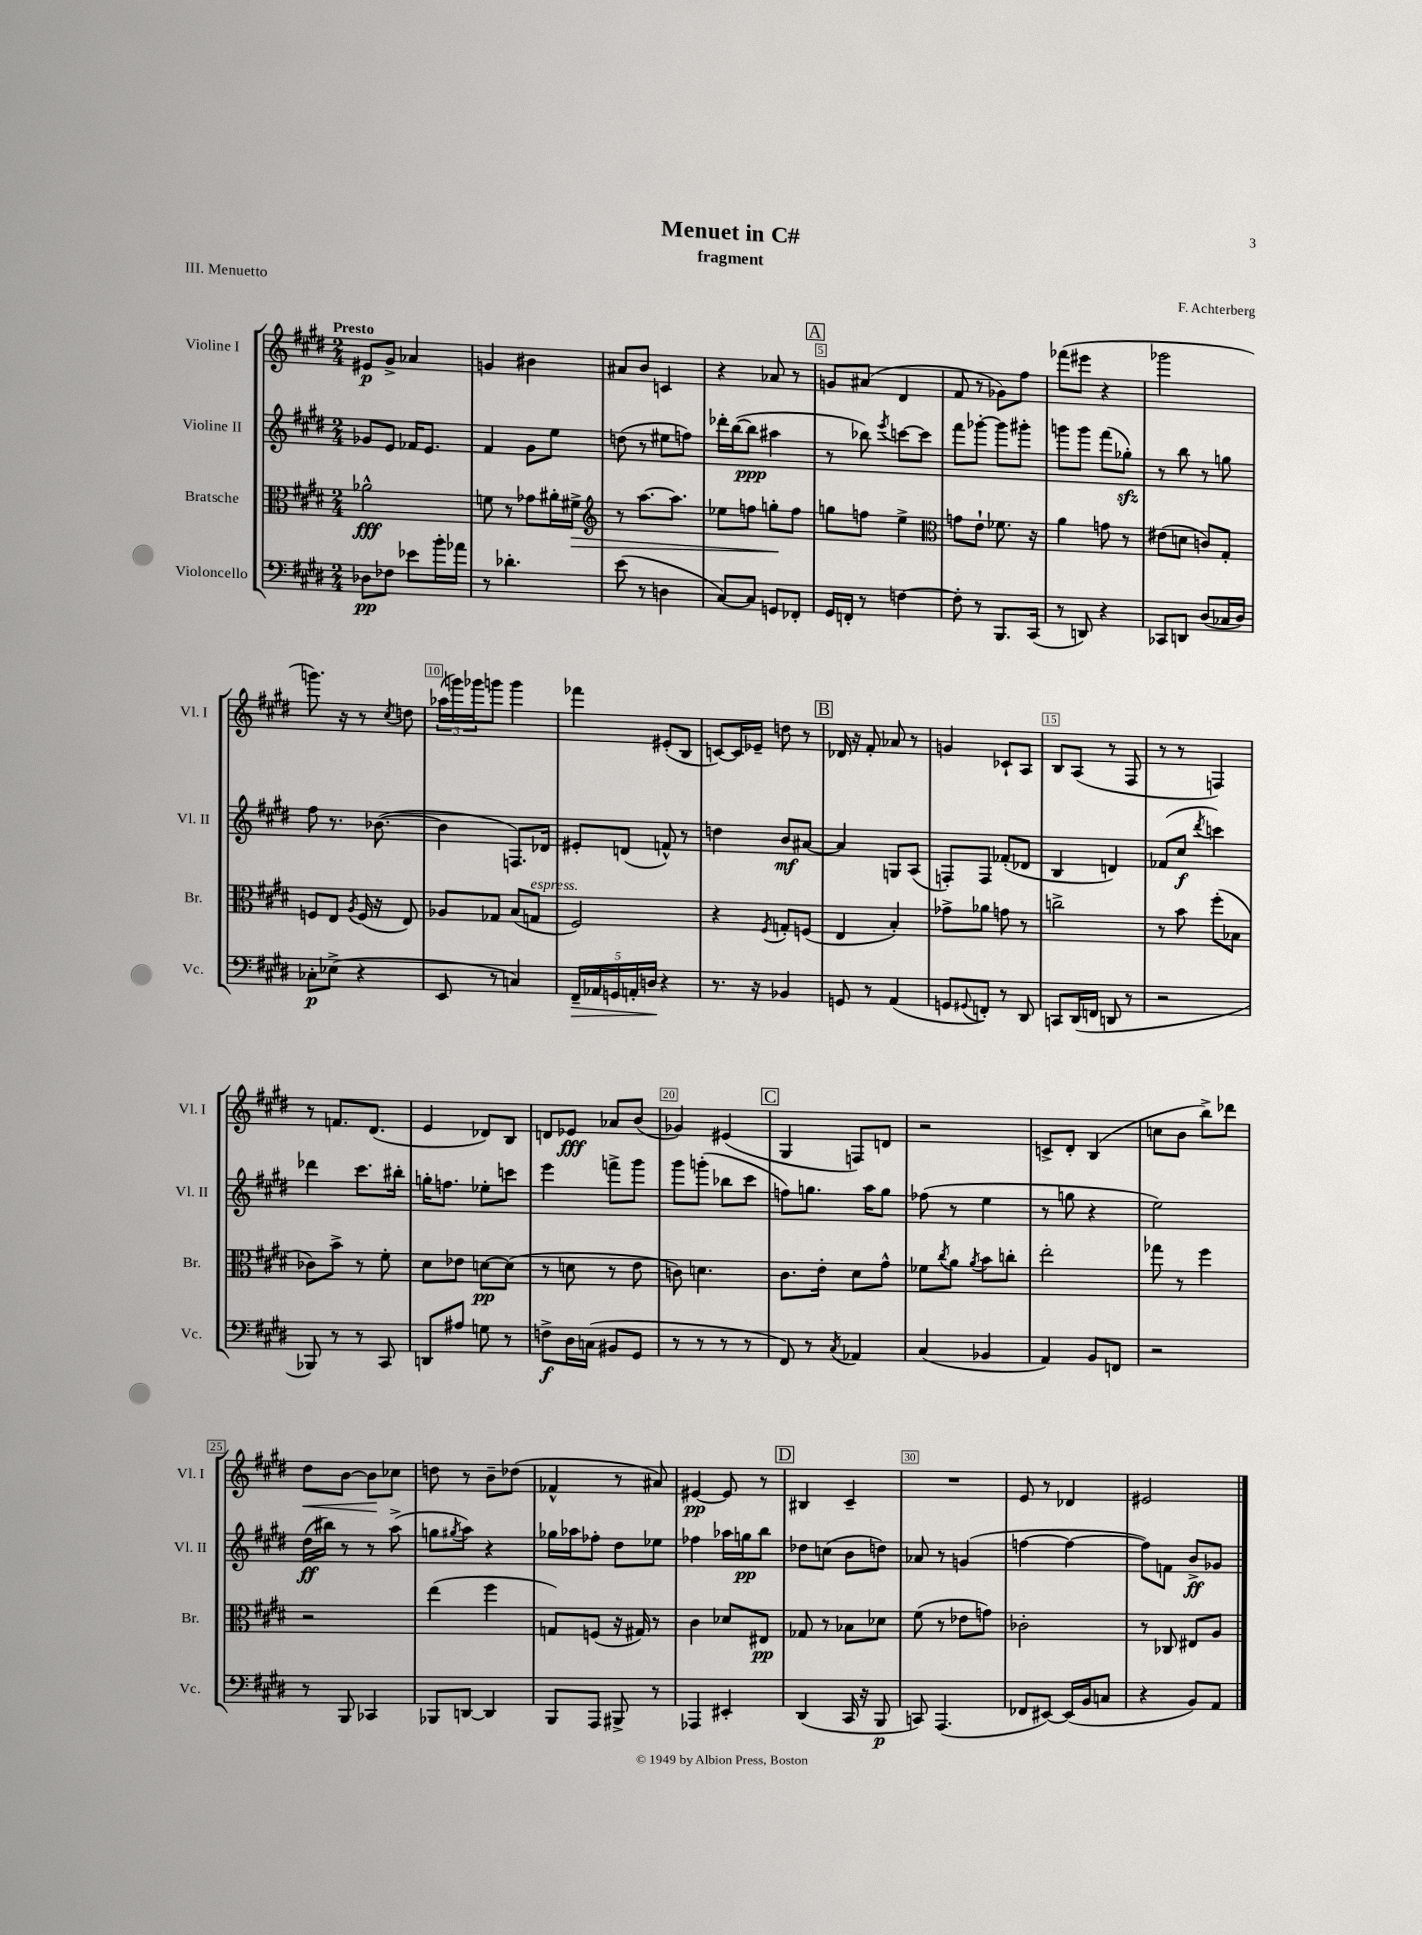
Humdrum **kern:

**kern	**kern	**kern	**kern
*staff4	*staff3	*staff2	*staff1
*clefF4	*clefC3	*clefG2	*clefG2
*k[f#c#g#d#]	*k[f#c#g#d#]	*k[f#c#g#d#]	*k[f#c#g#d#]
*M2/4	*M2/4	*M2/4	*M2/4
8D-\L	2a-^^\	8g-/L	8e#/L
8F-\J	.	8e/J	8g#^/J
8e-\L	.	16f-/LK	4a-/
.	.	8.e/J	.
16b'\L	.	.	.
16a-\JJ	.	.	.
=	=	=	=
8r	8f\	4f#/	4g/
4.d-'\	8r	.	.
.	8g-\L	8g#\L	4b#\
.	16a#'\L	8ee\J	.
.	16f#^\JJ	.	.
=	=	=	=
*	*clefG2	*	*
(8e\	8r	(8dd\	8a#/L
8r	[8.aa\L	8r	8b/J
4D\	.	8ee#\L	4c/
.	8.aa\]J	.	.
.	.	8ff\J)	.
=	=	=	=
[8C#/L)	8ee-\L	16ddd-'\LL	4r
.	.	([16bb\J	.
8C#/]J	8ff\J	8bb\]J	.
8GG/L	8gg'\L	4aa#\	8a-/
8FF-'/J	8ff\J	.	8r
=	=	=	=
16GG#/LL	8gg\L	8r	8g/L
16FF'/JJ	.	.	.
8r	8ff\J	8bb-\)	(8a#/J
.	.	8qeee/	.
[4F\	4ee^\	[8ccc\L	4d#/
.	.	8ccc\]J	.
=	=	=	=
*	*clefC3	*	*
8F'\]	8g\L	8fff#\L	8f#/
8r	8e`\J	[8ggg-'\J	8r
8.BBB/L	8.f-\	8ggg-\]L	8g-\L)
.	.	8ggg#'\J	8ff#\J
(16CC#/Jk	16r	.	.
=	=	=	=
8r	4a\	8ggg\L	(8fff-\L
8DD/)	.	8ggg\J	8eee#\J
4r	8g\	(8fff#\L	4r
.	8r	8gg-'\J)	.
=	=	=	=
8CC-/L	(8e#\L	8r	2ggg-\
8DD/J	8d\J	8bb\	.
(8D#/L	8c/L)	8r	.
16C-/L	8G#'/J	8gg\	.
16D#/JJ)	.	.	.
=	=	=	=
8C-'\L	8F/L	8ff#\	8.ggg\)
(8E-^\J	8E/J	8.r	.
.	.	.	16r
.	8qA/	.	.
4r	(16F/	.	8r
.	16r	([8.b-\	.
.	.	.	8qcc#/
.	8E/)	.	8dd\
=	=	=	=
8EE/	8A-/L	4b-\]	(24aa-\LL
.	.	.	24ggg\)
.	.	.	24ggg-\J
8r	8G-/J	.	8ggg\J
4C/)	(8B/L	8.F/L)	4ggg\
.	8G/J	.	.
.	.	16d-/Jk	.
=	=	=	=
20FF#~/LL	2F#/)	8e#'/L	4fff-\
20AA-/	.	.	.
20GG/	.	.	.
.	.	(8d/J	.
20AA'/	.	.	.
20D/JJ	.	.	.
4r	.	8f^^/)	(8e#'/L
.	.	8r	8B/J
=	=	=	=
8.r	4r	4dd\	[8c/L)
.	.	.	16c/]L
16r	.	.	16e-~/JJ
.	8qF#/	.	.
4BB-/	8G'/L	8b/L	8dd\
.	(8F/J	[8a#/J	8r
=	=	=	=
8GG/	4E/	4a#/]	16d-/
.	.	.	16r
8r	.	.	8f#'/
(4AA/	4B'/)	8G/L	8a-/
.	.	(8A/J	8r
=	=	=	=
8GG/L	8g-^\L	8F'/L)	4g/
8qqGG#/	.	.	.
8FF'/J)	8a-\J	8F/J	.
8r	8g\	(8f-'/L	8c-`/L
8DD#/	8r	8d-/J	8A/J
=	=	=	=
8CC/L	2cc^\	4B/	8B/L
(16DD#/L	.	.	(8A/J
16FF/JJ	.	.	.
8DD/	.	4d/)	8r
8r	.	.	8F#/
=	=	=	=
2r	8r	(8f-/L	8r
.	8b\	8cc#/J	8r
.	.	8qddd#/	.
.	(8ff#'\L	4ccc\)	4F/)
.	8B-\J	.	.
=	=	=	=
8BBB-/)	8c-\L)	4ddd-\	8r
8r	8b^\J	.	8.f/L
8r	8r	8.ccc#\L	.
.	.	.	(8.d#/J
8CC#/	8f#'\	.	.
.	.	16bb#'\Jk	.
=	=	=	=
8DD/L	8d#\L	16gg'\LK	4e/
.	.	8.ff\J	.
8A#/J	8e-\J	.	.
8G\	[8d\L	8ee-'\L	8d-/L)
8r	(8d\]J	8ccc\J	8B/J
=	=	=	=
8F^\L	8r	4eee\	8d/L
16D#\L	8d\	.	8e-/J
(16C\JJ	.	.	.
8BB#/L	8r	8fff^\L	8a-/L
8GG#/J	8e\	8ggg#\J	(8b/J
=	=	=	=
8r	8c\)	8ggg#\L	4g-/)
8r	4.d\	(8ggg'\J	.
8r	.	8bb-\L	(4e#/
8r	.	8ccc#\J	.
=	=	=	=
8FF#/)	8.c#\L	8ff\L)	4G#/
8r	.	8.gg\J	.
.	16e'\Jk	.	.
8qC#/	.	.	.
4AA-/	8d#\L	.	8F/L)
.	.	16aa\LK	.
.	8g#^^\J	8gg\J	8d/J
=	=	=	=
(4C#/	8f-\L	(8ff-\	2r
.	8qcc#/	.	.
.	8a\J	8r	.
.	8qa/	.	.
4BB-/	8b\L	4ee\	.
.	8cc'\J	.	.
=	=	=	=
4AA/)	2ee'\	8r	8c^/L
.	.	8gg\	8d#'/J
8BB/L	.	4r	(4B/
8FF/J	.	.	.
=	=	=	=
2r	8gg-\	2ee\)	8cc\L
.	8r	.	8b\J
.	4ff#\	.	8bb^\L)
.	.	.	8ddd-\J
=	=	=	=
8r	2r	(16dd#\LL	8dd#\L
.	.	16bb#\JJ)	.
8BBB/	.	8r	[8b\J
4CC-/	.	8r	8b\]L
.	.	(8aa^\	8cc-\J
=	=	=	=
8BBB-/L	(4ee\	8gg\L	8dd\
.	.	8qgg#/	.
[8DD/J	.	8aa\J)	8r
4DD/]	4ff#\	4r	8b~\L
.	.	.	(8dd-\J
=	=	=	=
8BBB/L	8G/L)	16gg-\LL	4f-^^/
.	.	16aa-\J	.
8AAA/J	(8F/J	8ff-'\J	.
8BBB#^/	16r	8dd#\L	8r
.	16G#/)	.	.
8r	8r	8ee-\J	8a#/)
=	=	=	=
4AAA-/	4c#\	4ff-\	[4e#/
4EE#'/	8d-/L	16aa-\LL	8e#/]
.	.	16gg\J	.
.	8E#/J	8bb\J	8r
=	=	=	=
(4DD#/	8G-/	8dd-\L	4B#/
.	8r	(8cc\J	.
16CC#/	8B-\L	8b\L	4c#~/
16r	.	.	.
8BBB/	8d-\J	8dd\J)	.
=	=	=	=
8CC/)	(8f#\	8a-/	2r
(4.AAA/	8r	8r	.
.	8e-\L	(4g/	.
.	8g\J)	.	.
=	=	=	=
8FF-/L	2c-'\	[4ff\	8e/
[8EE#/J)	.	.	8r
(16EE#/]LL	.	4ff\_	4d-/
16BB/J	.	.	.
8C/J	.	.	.
=	=	=	=
4r	8r	8ff\]L)	2e#/
.	8C-/	8f\J	.
8BB/L)	8E#/L	8b^/L	.
8AA/J	8A/J	8g-/J	.
==	==	==	==
*-	*-	*-	*-
